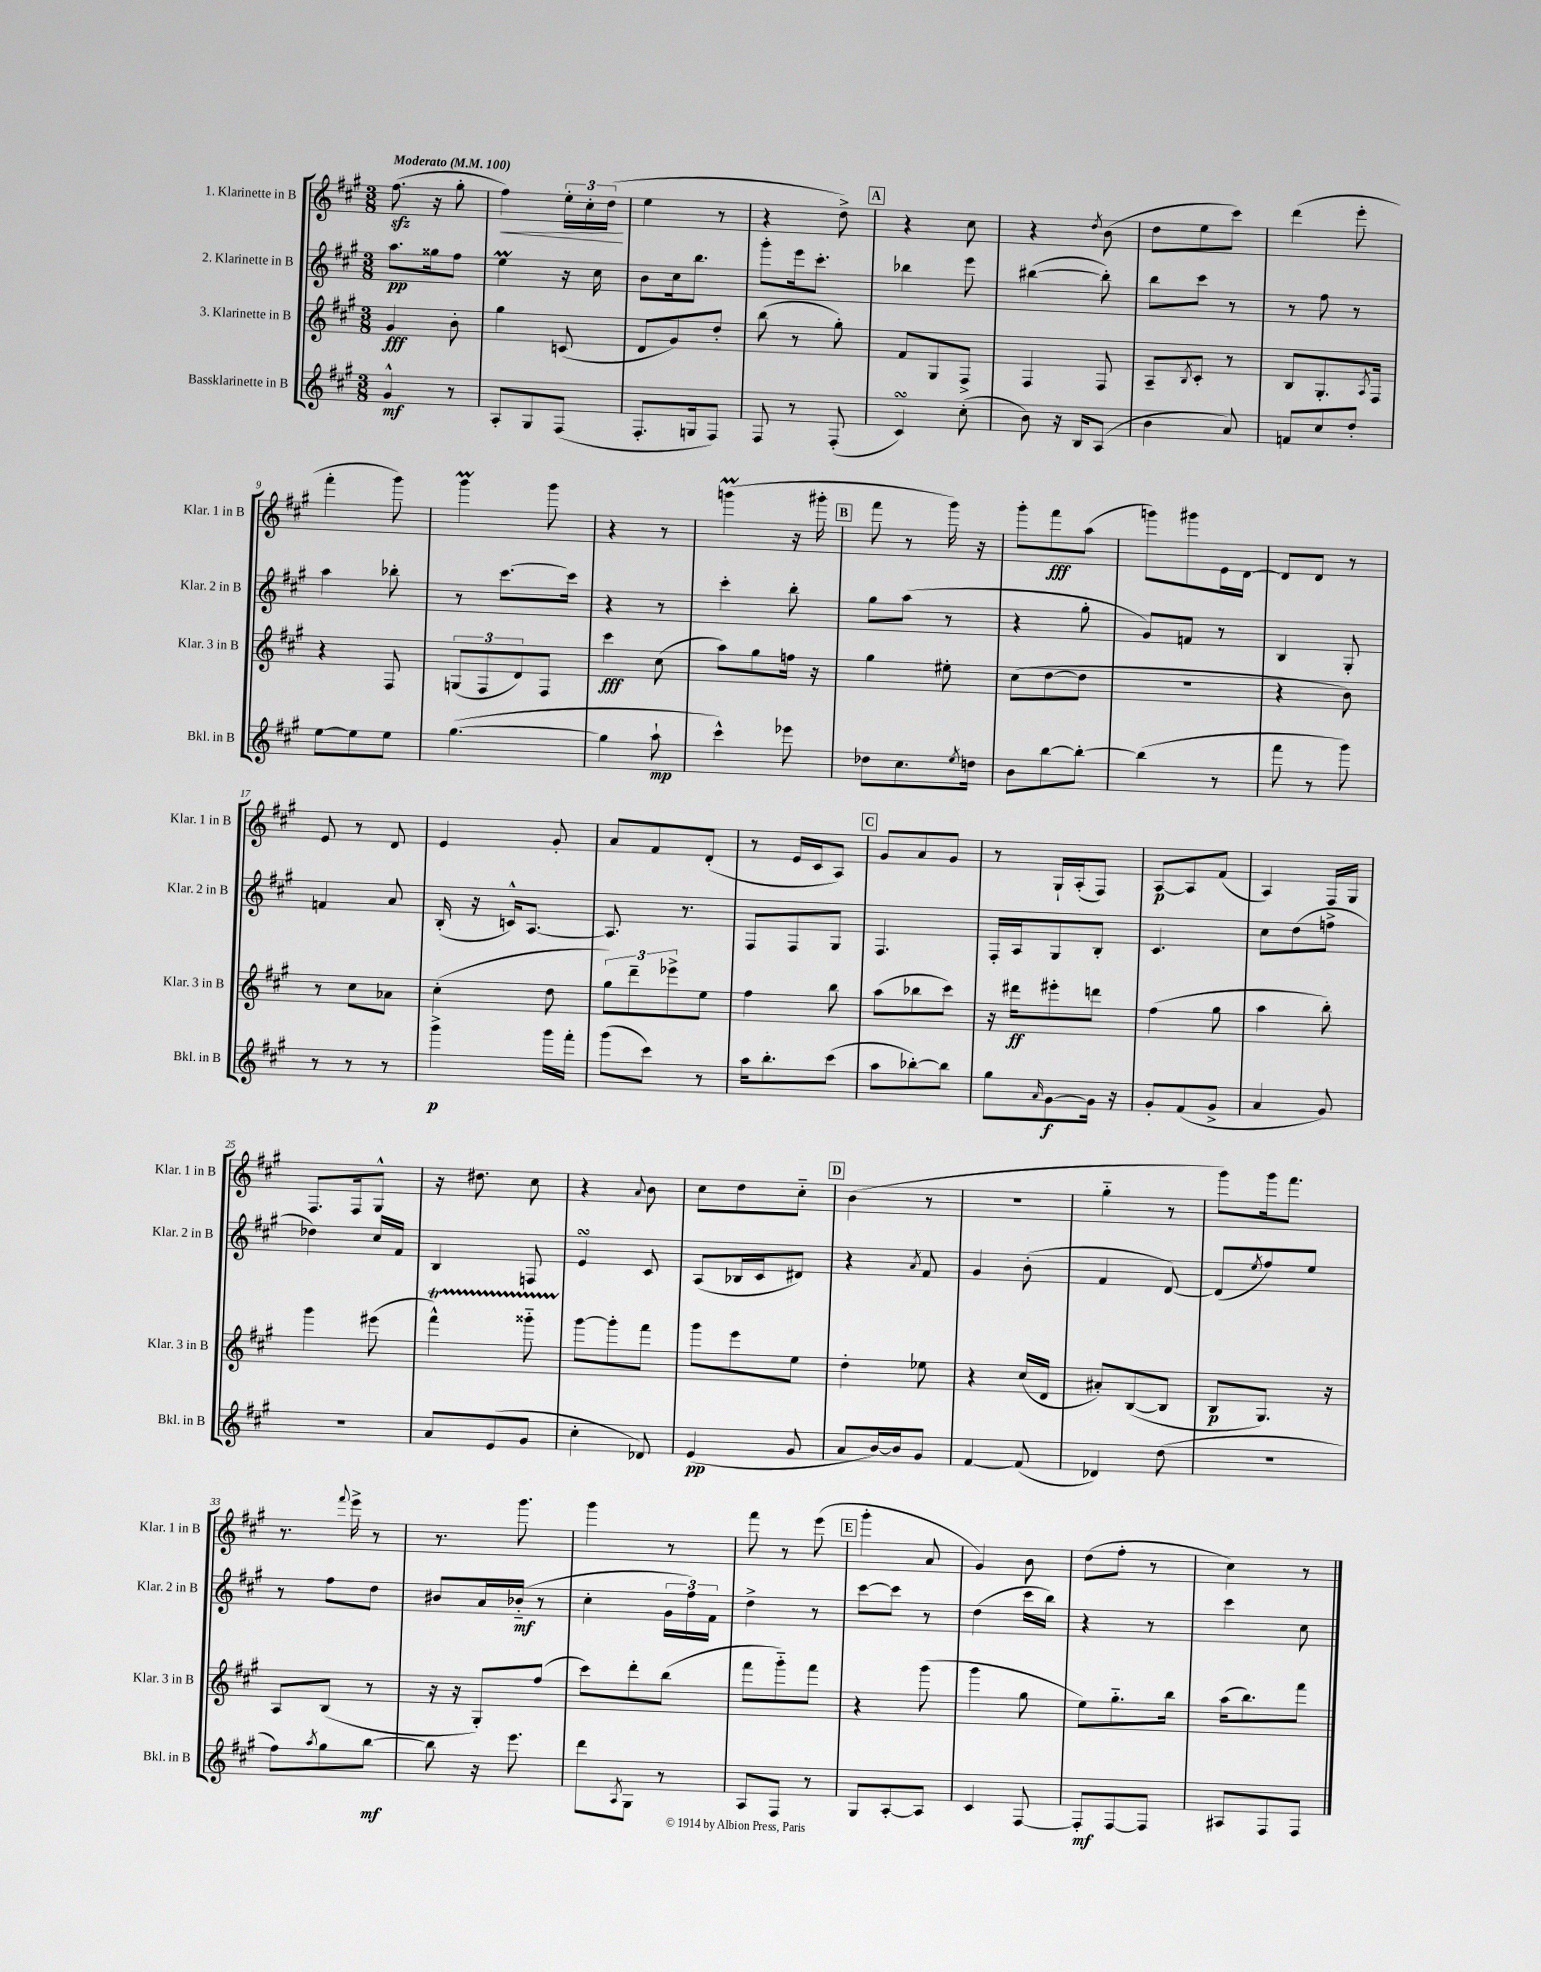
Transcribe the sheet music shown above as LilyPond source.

<<
\new StaffGroup <<
\new Staff = "s0" \with { instrumentName = "1. Klarinette in B" shortInstrumentName = "Klar. 1 in B" } {
    \clef treble \key a \major \numericTimeSignature \time 3/8 \tempo "Moderato" 4 = 100
    fis''8.\sfz( r16 gis''8-. |
    fis''4\<) \tuplet 3/2 { e''16-. cis''16-. d''16\!( } |
    e''4 r8 |
    r4 d''8->) |
    \mark \markup { \box "A" } r4 cis''8 |
    r4 \acciaccatura { d''8 } b'8( |
    d''8 e''8 cis'''8) |
    d'''4( e'''8-. |
    fis'''4-. gis'''8) |
    gis'''4\prall gis'''8 |
    r4 r8 |
    g'''4\prall( r16 gis'''16-. |
    \mark \markup { \box "B" } fis'''8 r8 gis'''16) r16 |
    gis'''8-. fis'''8\fff a''8( |
    g'''8) gis'''8 e'16 d'16~ |
    d'8 d'8 r8 |
    e'8 r8 d'8 |
    e'4 gis'8-. |
    a'8 fis'8 d'8-.( |
    r8 e'16 cis'16 a8) |
    \mark \markup { \box "C" } gis'8 a'8 gis'8 |
    r8 gis16-! a16-.( fis8) |
    a8~\p a8 fis'8( |
    a4) fis16 gis16 |
    fis8. fis16 gis8-^ |
    r16 dis''8. cis''8 |
    r4 \appoggiatura { a'8 } b'8 |
    cis''8 d''8 cis''8-_ |
    \mark \markup { \box "D" } b'4( r8 |
    R4. |
    gis''4-_ r8 |
    gis'''8) gis'''16 fis'''8. |
    r8. \appoggiatura { fis'''8 } e'''16-> r8 |
    r8. gis'''8. |
    gis'''4 r8 |
    fis'''8 r8 e'''8( |
    \mark \markup { \box "E" } gis'''4-. a'8 |
    gis'4) b'8 |
    d''8( fis''8-. r8 |
    cis''4) r8 \bar "|." |
}
\new Staff = "s1" \with { instrumentName = "2. Klarinette in B" shortInstrumentName = "Klar. 2 in B" } {
    \clef treble \key a \major \numericTimeSignature \time 3/8
    a''8.\pp gisis''16 fis''8 |
    e''4\prall r16 cis''16 |
    b'8 cis''16 b''8. |
    gis'''8-. e'''16 cis'''8.-. |
    \mark \markup { \box "A" } bes''4 e'''8 |
    bis''4~( bis''8-.) |
    b''8 cis'''8 r8 |
    r8 fis''8 r8 |
    a''4 bes''8-. |
    r8 cis'''8.~ cis'''16 |
    r4 r8 |
    cis'''4-. b''8-. |
    \mark \markup { \box "B" } gis''8 a''8( r8 |
    r4 gis''8-. |
    gis'8) f'8 r8 |
    b4 gis8-. |
    f'4 a'8 |
    b16-.( r16 c'16-^) a8.~ |
    a8. r8. |
    fis8 fis8 gis8 |
    \mark \markup { \box "C" } fis4. |
    fis16-. a16 gis8 b8-. |
    cis'4. |
    cis''8 d''8( f''8-> |
    des''4) cis''16 fis'16 |
    b4 f8 |
    e'4\turn cis'8 |
    a8( bes16 cis'16 dis'8) |
    \mark \markup { \box "D" } r4 \acciaccatura { a'8 } fis'8 |
    gis'4 b'8-.( |
    fis'4 d'8~) |
    d'8( \acciaccatura { e''8 } fis''8) e''8 |
    r8 fis''8 d''8 |
    bis'8 a'16 bes'16-_\mf( r8 |
    cis''4-. \tuplet 3/2 { gis'16 fis''16) fis'16 } |
    d''4-> r8 |
    \mark \markup { \box "E" } cis'''8~ cis'''8 r8 |
    d''4( cis'''16 b''16) |
    r4 r8 |
    cis'''4 cis''8 \bar "|." |
}
\new Staff = "s2" \with { instrumentName = "3. Klarinette in B" shortInstrumentName = "Klar. 3 in B" } {
    \clef treble \key a \major \numericTimeSignature \time 3/8
    gis'4\fff b'8-. |
    gis''4 c'8( |
    d'8 gis'8) d''8-. |
    b''8( r8 gis''8-.) |
    \mark \markup { \box "A" } fis'8 gis8 fis8-> |
    fis4 fis8 |
    a8-- \acciaccatura { b8 } cis'8-. r8 |
    b8 gis8.-. \acciaccatura { a8 } fis16 |
    r4 fis8 |
    \tuplet 3/2 { g8( fis8 d'8) } fis8 |
    cis'''4\fff cis''8( |
    a''8) gis''8 f''16 r16 |
    \mark \markup { \box "B" } gis''4 eis''8-. |
    cis''8( d''8~ d''8 |
    R4. |
    r4 b'8) |
    r8 cis''8 aes'8 |
    cis''4-.( d''8 |
    \tuplet 3/2 { gis''8) d'''8-- ees'''8-> } e''8 |
    fis''4 b''8 |
    \mark \markup { \box "C" } a''8( bes''8 cis'''8) |
    r16 dis'''16\ff eis'''8-. d'''8 |
    fis''4( gis''8 |
    a''4 b''8-.) |
    gis'''4 eis'''8( |
    fis'''4-^\startTrillSpan) gisis'''8-_ |
    gis'''8~\stopTrillSpan gis'''8-. fis'''8 |
    gis'''8 e'''8 e''8 |
    \mark \markup { \box "D" } d''4-. ees''8 |
    r4 cis''16( d'16 |
    ais'8-.) b8~( b8 |
    b8\p gis8.) r16 |
    a8 b8( r8 |
    r16 r16 gis8-.) fis''8( |
    cis'''8) d'''8-. b''8( |
    fis'''8 gis'''8-_) fis'''8 |
    \mark \markup { \box "E" } r4 gis'''8( |
    gis'''4 gis''8 |
    e''8) gis''8.-_ b''16 |
    a''16( b''8.) fis'''8 \bar "|." |
}
\new Staff = "s3" \with { instrumentName = "Bassklarinette in B" shortInstrumentName = "Bkl. in B" } {
    \clef treble \key a \major \numericTimeSignature \time 3/8
    gis'4-^\mf r8 |
    a8-. gis8 fis8( |
    fis8.-. g16 fis8) |
    fis8 r8 fis8-.( |
    \mark \markup { \box "A" } cis'4\turn) cis''8-.( |
    b'8) r16 b16 a8( |
    b'4 a'8) |
    f'8 cis''8 d''8-. |
    e''8~ e''8 e''8 |
    gis''4.~( |
    gis''4 a''8-!\mp |
    cis'''4-^) ees'''8 |
    \mark \markup { \box "B" } des''8 cis''8. \acciaccatura { e''8 } d''16 |
    b'8 b''8~ b''8~-. |
    b''4( r8 |
    fis'''8 r8 gis'''8) |
    r8 r8 r8 |
    gis'''4->\p gis'''16 fis'''16-. |
    gis'''8( cis'''8) r8 |
    a''16 b''8.-. cis'''8( |
    \mark \markup { \box "C" } a''8 bes''8~-.) bes''8 |
    gis''8 \grace { a'16 } gis'8~\f gis'16 r16 |
    gis'8-. fis'8( gis'8-> |
    a'4 gis'8) |
    R4. |
    a'8 e'8( gis'8 |
    cis''4-. des'8) |
    e'4\pp( gis'8 |
    \mark \markup { \box "D" } a'8 b'16~) b'16 gis'8 |
    fis'4~ fis'8( |
    des'4) d''8( |
    R4. |
    fis''8) \acciaccatura { a''8 } gis''8 b''8~\mf |
    b''8 r16 e'''8. |
    d'''8 \acciaccatura { a8 } gis8 r8 |
    a8 fis8 r8 |
    \mark \markup { \box "E" } gis8 a8~-. a8 |
    cis'4 fis8~ |
    fis8-.\mf fis8~ fis8 |
    ais8 fis8 fis8 \bar "|." |
}
>>
>>
